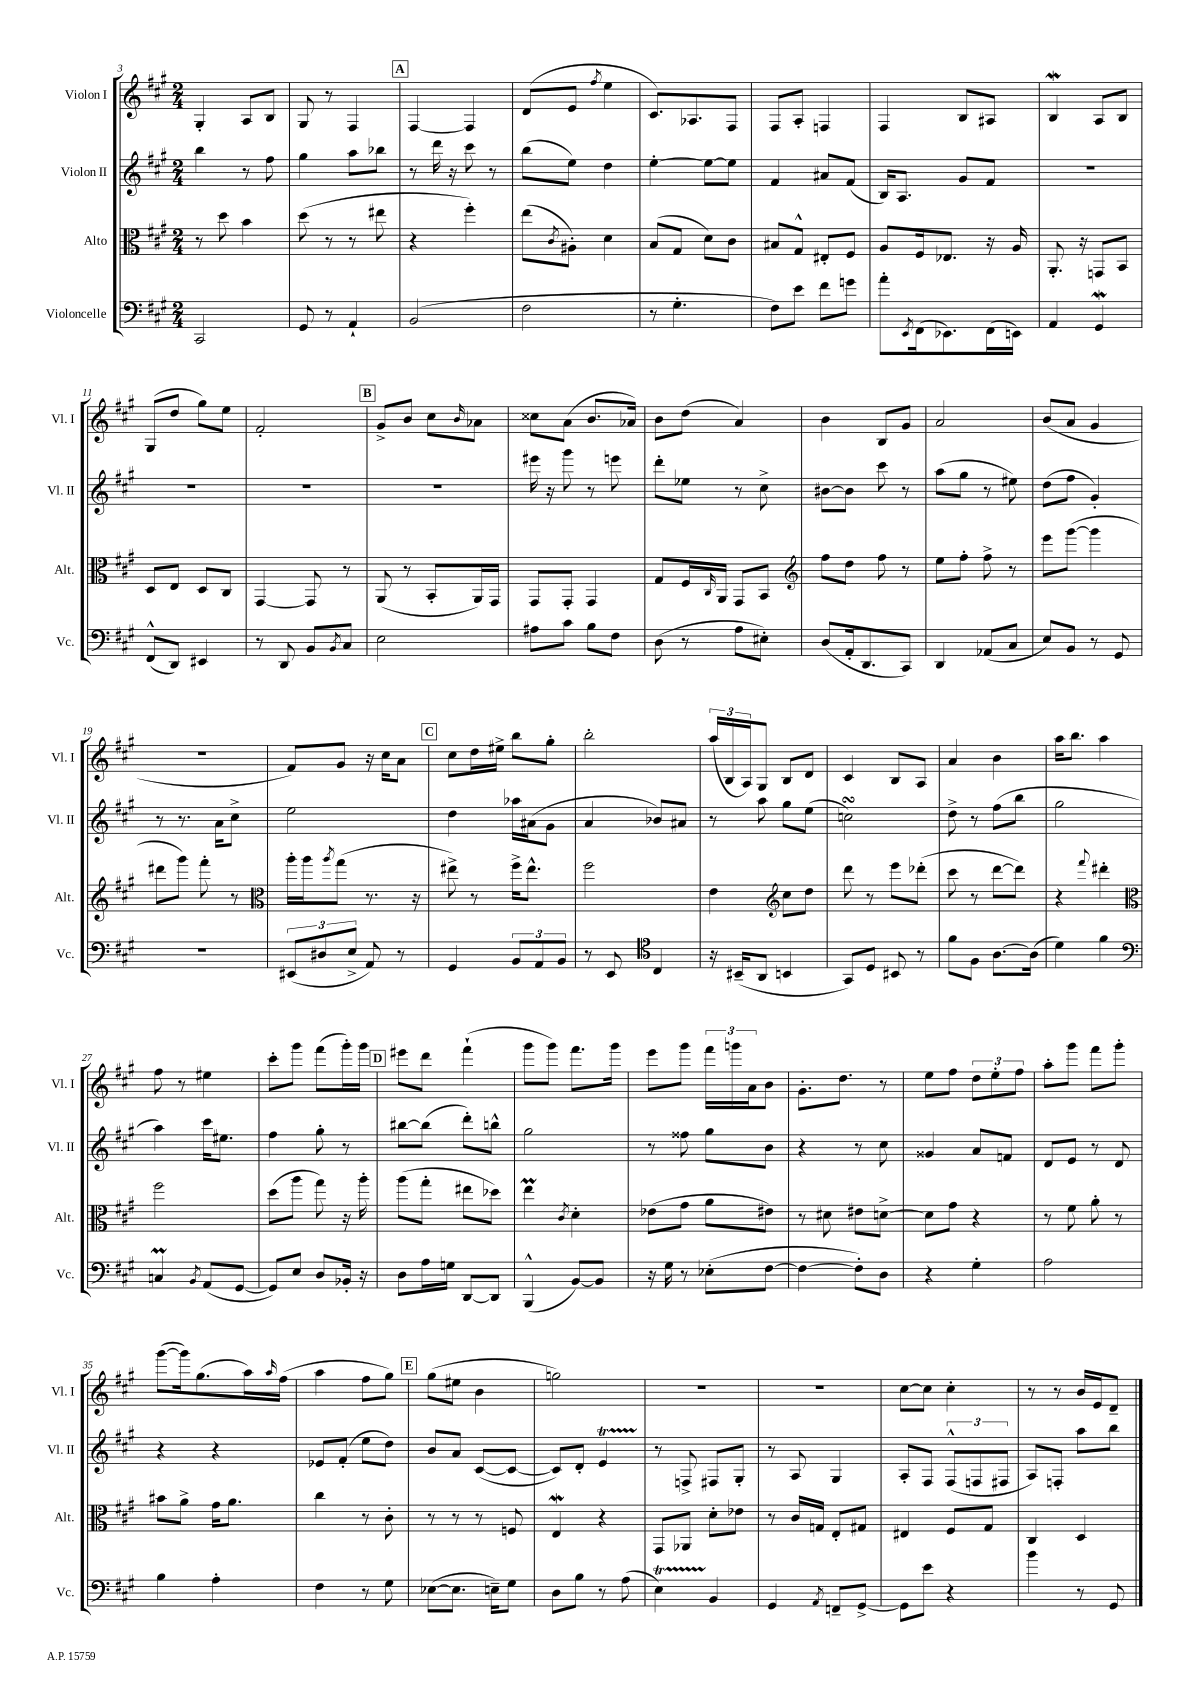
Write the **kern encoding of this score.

**kern	**kern	**kern	**kern
*part4	*part3	*part2	*part1
*staff4	*staff3	*staff2	*staff1
*I"Violoncelle	*I"Alto	*I"Violon II	*I"Violon I
*I'Vc.	*I'Alt.	*I'Vl. II	*I'Vl. I
*clefF4	*clefC3	*clefG2	*clefG2
*k[f#c#g#]	*k[f#c#g#]	*k[f#c#g#]	*k[f#c#g#]
*M2/4	*M2/4	*M2/4	*M2/4
=3	=3	=3	=3
2CC#/	8r	4bb\	4G#'/
.	8dd\	.	.
.	4b\	8r	8A/L
.	.	8ff#\	8B/J
=4	=4	=4	=4
8GG#/	(8dd\	4gg#\	8G#/
8r	8r	.	8r
4AA`/	8r	8aa\L	4F#/
.	8ee#X\	8bb-X\J	.
!!LO:REH:place=s1:t=A
=5	=5	=5	=5
(2BB/	4r	8r	[4F#/
.	.	16ddd\	.
.	.	16r	.
.	4ff#'\)	8ccc#\	4F#/]
.	.	8r	.
=6	=6	=6	=6
2F#\	(8ee\L	(8bb\L	(8d/L
.	8qc#/	.	.
.	8A#X'\J)	8ee\J)	8e/J
.	.	.	8qff#/
.	4d\	4dd\	4ee\
=7	=7	=7	=7
8r	(8B/L	[4ee'\	8.c#/L)
4.G#'\	8G#/J	.	.
.	.	.	8.A-X/
.	8d\L)	8ee\L_	.
.	8c#\J	8ee\J]	8F#/J
=8	=8	=8	=8
8F#\L)	8B#X/L	4f#/	8F#/L
8e\J	8G#^^/J	.	8A'/J
8f#\L	8E#X'/L	8a#X/L	4Fn/
8gn\J	8F#/J	(8f#/J	.
=9	=9	=9	=9
8a'\L	8A/L	16B/KL)	4F#/
.	.	8.A/J	.
8qEE/	.	.	.
(16FF#\k	16F#/k	.	.
8.EE-X\)	8.E-X/J	.	.
.	.	8g#/L	8B/L
(16FF#\L	16r	8f#/J	8A#X/J
16EEn\JJ)	16A/	.	.
=10	=10	=10	=10
4AA/	8.AA'/	2r	4BW/
.	16r	.	.
4GG#W/	8GGn/L	.	8A/L
.	8BB/J	.	8B/J
!!LO:LB:g=z
=11	=11	=11	=11
(8FF#^^/L	8D/L	2r	(8G#/L
8DD/J)	8E/J	.	8dd/J
4EE#X/	8D/L	.	8gg#\L)
.	8C#/J	.	8ee\J
=12	=12	=12	=12
8r	[4GG#/	2r	2f#'/
8DD/	.	.	.
8BB/L	8GG#/]	.	.
8qBB/	.	.	.
8C#/J	8r	.	.
!!LO:REH:place=s1:t=B
=13	=13	=13	=13
2E\	(8AA/	2r	8g#^/L
.	8r	.	8b/J
.	8BB'/L	.	8cc#\L
.	.	.	16qqb/
.	16AA/L)	.	8a-X\J
.	16GG#/JJ	.	.
=14	=14	=14	=14
8A#X\L	8GG#/L	16eee#X\	8cc##X\L
.	.	16r	.
8c#\J	8GG#'/J	8ggg#\	(8a\J
8B\L	4GG#/	8r	8.b/L
8F#\J	.	8eeen\	.
.	.	.	16a-X/Jk)
=15	=15	=15	=15
(8D\	8G#/L	8ddd'\L	8b\L
8r	16F#/L	8ee-X\J	(8dd\J
.	16qqC#/	.	.
.	16AA/JJ	.	.
8A\L	8GG#/L	8r	4a/)
8E#X'\J)	8BB/J	8cc#^\	.
=16	=16	=16	=16
*	*clefG2	*	*
(8D/L	8ff#\L	[8b#X\L	4b\
16AA'/k	8dd\J	8b#\J]	.
8.DD/	.	.	.
.	8ff#\	8ccc#\	8B/L
8CC#/J)	8r	8r	8g#/J
=17	=17	=17	=17
4DD/	8ee\L	(8aa\L	2a/
.	8ff#'\J	8gg#\J	.
(8AA-X/L	8ff#^\	8r	.
8C#/J	8r	8ee#X\)	.
=18	=18	=18	=18
8E/L)	8eee\L	(8dd\L	(8b/L
8BB/J	([8ggg#\J	8ff#\J	8a/J
8r	4ggg#\]	4g#'/)	4g#/
8GG#/	.	.	.
!!LO:LB:g=z
=19	=19	=19	=19
2r	8ddd#X\L	8r	2r
.	8ggg#\J)	8.r	.
.	8fff#'\	.	.
.	.	16a\KL	.
.	8r	8cc#^\J	.
=20	=20	=20	=20
*	*clefC3	*	*
(12EE#X/L	16aa'\LL	2ee\	8f#/L)
.	16aa\J	.	.
12D#X/	.	.	.
.	8qaa/	.	.
.	(8gg#\J	.	8g#/J
12E^/J	.	.	.
8AA/)	8.r	.	16r
.	.	.	16cc#\KL
8r	.	.	8a\J
.	16r	.	.
!!LO:REH:place=s1:t=C
=21	=21	=21	=21
4GG#/	8ee#X^\)	4dd\	8cc#\L
.	8r	.	16dd\L
.	.	.	16ee#X^\JJ
12BB/L	16ff#^\KL	16aa-X\LL	8bb\L
.	8.ee#^^\J	(16a#X\J	.
12AA/	.	.	.
.	.	8g#\J	8gg#'\J
12BB/J	.	.	.
=22	=22	=22	=22
8r	2ff#\	4a/	2bb'\
8EE/	.	.	.
*clefC4	*	*	*
4C#/	.	8b-X/L)	.
.	.	8a#X/J	.
=23	=23	=23	=23
16r	4e\	8r	(24aa/LL
.	.	.	24B/
(16BB#X~/KL	.	.	.
.	.	.	24A/J)
8AA/J	.	8aa\	8G#/J
*	*clefG2	*	*
4BBn/	8cc#\L	8gg#\L	8B/L
.	8dd\J	(8ee\J	8d/J
=24	=24	=24	=24
8GG#/L)	8ddd\	2ccnsSSs\)	4c#/
8D/J	8r	.	.
8BB#X/	8eee\L	.	8B/L
8r	(8ddd-X'\J	.	8A/J
=25	=25	=25	=25
8f#\L	8ccc#\	8dd^\	4a/
8F#\J	8r	8r	.
[8.A\L	[8ddd\L	(8ff#\L	4b\
.	8ddd\J])	8bb\J	.
(16A\Jk]	.	.	.
=26	=26	=26	=26
4d\)	4r	2gg#\	16aa\KL
.	.	.	8.bb\J
.	8qqfff#/	.	.
4f#\	4ddd#X'\	.	4aa\
!!LO:LB:g=z
=27	=27	=27	=27
*clefF4	*clefC3	*	*
4CnM/	2ff#\	4aa\)	8ff#\
.	.	.	8r
8qBB/	.	.	.
(8AA/L	.	16ccc#\KL	4ee#X\
.	.	8.ee#X\J	.
[8GG#/J	.	.	.
=28	=28	=28	=28
8GG#/L])	(8dd\L	4ff#\	8ccc#'\L
8E/J	8aa\J	.	8ggg#\J
8D/L	8gg#\)	8gg#'\	(8fff#\L
16BB-X'/Jk	16r	8r	16ggg#'\L)
16r	16aa'\	.	16ggg#\JJ
!!LO:REH:place=s1:t=D
=29	=29	=29	=29
8D\L	(8aa\L	[8bb#X\L	8eee#X\L
16A\L	8gg#'\J	(8bb#\J]	8ddd\J
16Gn\JJ	.	.	.
[8DD/L	8ee#X\L	8ddd'\L)	(4fff#`\
8DD/J]	8dd-X\J)	8bbn^^\J	.
=30	=30	=30	=30
(4BBB^^/	4eeM\	2gg#\	8ggg#\L
.	.	.	8ggg#\J)
.	8qc#/	.	.
[8BB/L)	4d'\	.	8.fff#\L
8BB/J]	.	.	.
.	.	.	16ggg#\Jk
=31	=31	=31	=31
16r	(8e-X\L	8r	8eee\L
16G#\	.	.	.
8r	8g#\J	8ff##X\	8ggg#\J
(8E-X'\L	8a\L	8gg#\L	24fff#\LL
.	.	.	24gggn\
.	.	.	24a\J
[8F#\J	8e#X\J)	8b\J	8b\J
=32	=32	=32	=32
4F#\_	8r	4r	8.g#'\L
.	8d#X\	.	.
.	.	.	8.dd\J
8F#'\L])	8e#X\L	8r	.
8D\J	[8dn^\J	8cc#\	8r
=33	=33	=33	=33
4r	8d\L]	4g##X/	8ee\L
.	8g#\J	.	8ff#\J
4G#'\	4r	8a/L	12dd\L
.	.	.	12ee'\
.	.	8fn/J	.
.	.	.	12ff#\J
=34	=34	=34	=34
2A\	8r	8d/L	8aa'\L
.	8f#\	8e/J	8ggg#\J
.	8a'\	8r	8fff#\L
.	8r	8d/	8ggg#'\J
!!LO:LB:g=z
=35	=35	=35	=35
4B\	8b#X\L	4r	([8ggg#\L
.	8a^\J	.	16ggg#\k])
.	.	.	(8.gg#\
4A'\	16g#\KL	4r	.
.	8.a\J	.	.
.	.	.	16aa\L)
.	.	.	16qqaa/
.	.	.	(16ff#\JJ
=36	=36	=36	=36
4F#\	4cc#\	8e-X/L	4aa\
.	.	(8f#'/J	.
8r	8r	8ee\L	8ff#\L
8G#\	8c#'\	8dd\J)	8gg#\J)
!!LO:REH:place=s1:t=E
=37	=37	=37	=37
([8E-X\L	8r	8b/L	(8gg#\L
8.E-\J]	8r	8a/J	8ee#X\J
.	8r	([8c#/L	4b\
16En~\KL)	.	.	.
8G#\J	8Fn/	8c#/J_	.
=38	=38	=38	=38
8D\L	4EW/	8c#/L])	2ggn\)
8B\J	.	8d'/J	.
8r	4r	4eT/	.
(8A\	.	.	.
=39	=39	=39	=39
4ET\)	8GG#/L	8r	2r
.	8AA-X/J	8Fn^/	.
4BB/	8d'\L	8F#X/L	.
.	8e-X\J	8G#'/J	.
=40	=40	=40	=40
4GG#/	8r	8r	2r
.	16c#/LL	8A/	.
.	16Gn/JJ	.	.
8qAA/	.	.	.
8FFn~/L	8E'/L	4G#/	.
[8GG#^/J	8G#X/J	.	.
=41	=41	=41	=41
8GG#\L]	4E#X/	8A'/L	[8cc#\L
8e\J	.	8F#/J	8cc#\J]
4r	8F#/L	(12F#^^/L	4cc#'\
.	.	12Fn/	.
.	8G#/J	.	.
.	.	12F#X/J	.
=42	=42	=42	=42
4b\	4C#/	8A/L)	8r
.	.	8Fn'/J	8r
8r	4D/	8aa\L	16b/LL
.	.	.	16e/J
8GG#/	.	8bb\J	8d~/J
==	==	==	==
*-	*-	*-	*-
